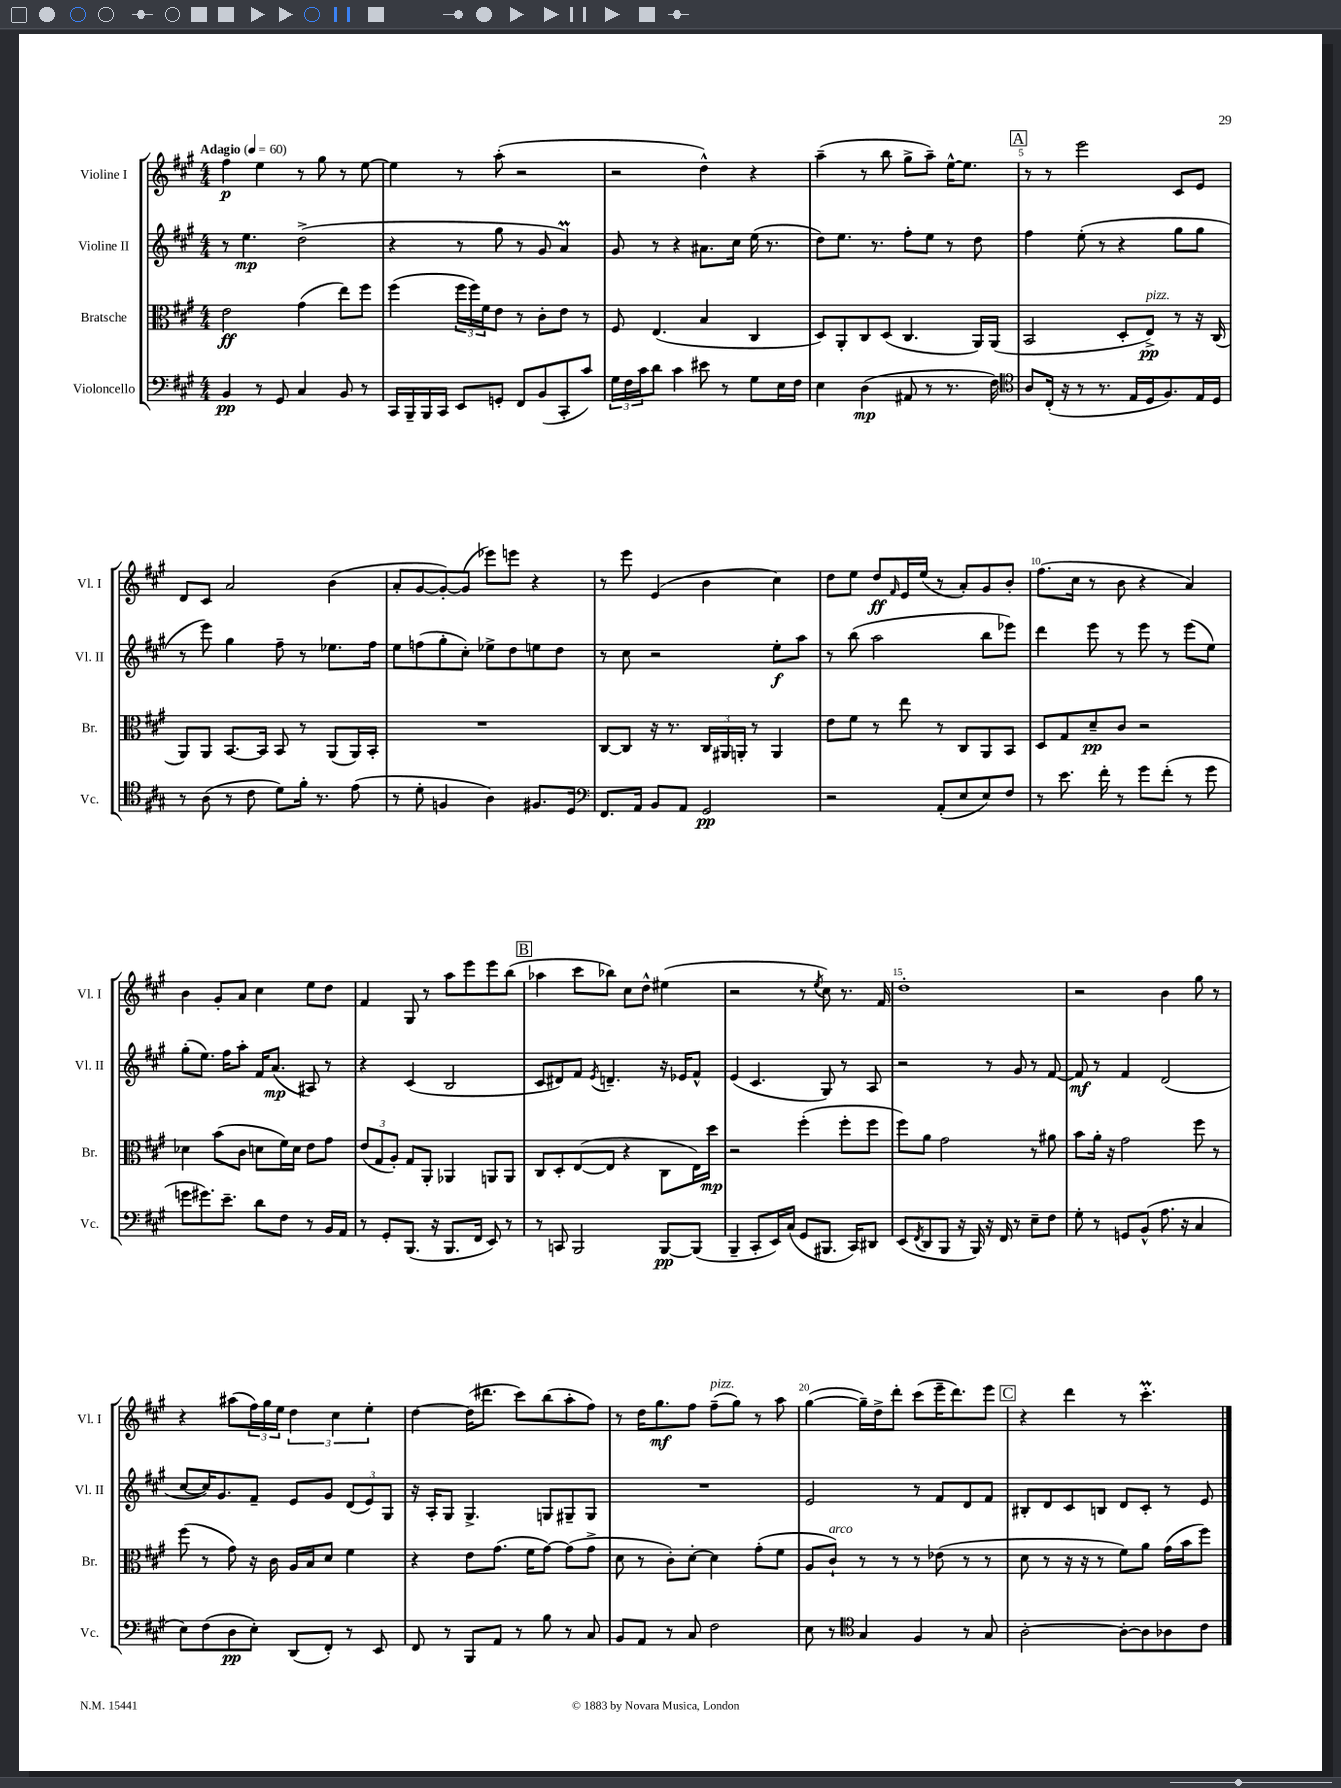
<<
\new StaffGroup <<
\new Staff = "s0" \with { instrumentName = "Violine I" shortInstrumentName = "Vl. I" } {
    \clef treble \key a \major \numericTimeSignature \time 4/4 \tempo "Adagio" 4 = 60
    fis''4\p e''4 r8 gis''8 r8 e''8~ |
    e''4 r8 a''8-.( r2 |
    r2 d''4-^) r4 |
    a''4--( r8 b''8 gis''8-> a''8--) e''16~-^ e''8. |
    \mark \markup { \box "A" } r8 r8 e'''2 cis'8 e'8 |
    d'8 cis'8 a'2 b'4( |
    a'8-. gis'8~ gis'8~-.) gis'8( ees'''8) e'''8 r4 |
    r8 e'''8 e'4( b'4 cis''4) |
    d''8 e''8 d''8\ff \grace { fis'16 } e'16 e''16( r8 a'8-.) gis'8 b'8-. |
    fis''8.( cis''16 r8 b'8 r4 a'4) |
    b'4 gis'8-. a'8 cis''4 e''8 d''8 |
    fis'4 gis8 r8 a''8 e'''8 e'''8 b''8( |
    \mark \markup { \box "B" } aes''4 cis'''8 bes''8) cis''8 d''8-^ eis''4( |
    r2 r8 \acciaccatura { e''8 } cis''8) r8. fis'16 |
    d''1-. |
    r2 b'4 gis''8 r8 |
    r4 ais''8( \tuplet 3/2 { fis''16) gis''16 e''16 } \tuplet 3/2 { d''4 cis''4 e''4-. } |
    d''4~ d''16( dis'''8. cis'''8) b''8( a''8-. fis''8) |
    r8 d''16 gis''8.\mf fis''8 fis''8--^\markup { \italic "pizz." }( gis''8) r8 a''8 |
    gis''4~( gis''16--) d''16-> d'''8-. cis'''8( e'''16-- d'''8.) e'''8 |
    \mark \markup { \box "C" } r4 d'''4 r8 cis'''4.-.\prall \bar "|." |
}
\new Staff = "s1" \with { instrumentName = "Violine II" shortInstrumentName = "Vl. II" } {
    \clef treble \key a \major \numericTimeSignature \time 4/4
    r8 e''4.\mp d''2->( |
    r4 r8 gis''8 r8 gis'8 a'4\prall) |
    gis'8 r8 r4 ais'8. cis''16 e''16( r8. |
    d''8) e''8. r8. fis''8-. e''8 r8 d''8 |
    \mark \markup { \box "A" } fis''4 e''8-.( r8 r4 gis''8 gis''8 |
    r8 e'''8) gis''4 fis''8-- r8 ees''8. fis''16 |
    e''8 f''8( gis''8-. cis''8-.) ees''8-> d''8 e''8 d''8 |
    r8 cis''8 r2 e''8-.\f a''8 |
    r8 b''8( a''2 b''8 ees'''8) |
    d'''4 e'''8 r8 e'''8 r8 e'''8( e''8) |
    gis''8-.( e''8.) fis''16 a''8-. fis'16 a'8.\mp( ais8) r8 |
    r4 cis'4( b2 |
    \mark \markup { \box "B" } cis'8 dis'8) fis'8 \acciaccatura { e'8 } d'4.-- r16 ees'16 fis'8-^ |
    e'4( cis'4. gis8) r8 a8 |
    r2 r8 gis'8 r8 fis'8~ |
    fis'8\mf r8 fis'4 d'2( |
    cis''8~ cis''16) gis'8. fis'8-- e'8 gis'8 \tuplet 3/2 { d'8( e'8) gis8 } |
    r16 a16-. gis8 gis4.-> g8 gis8-- gis8 |
    R1 |
    e'2 r8 fis'8 d'8 fis'8 |
    \mark \markup { \box "C" } bis8-. d'8 cis'8 b8 d'8 cis'8-. r8 e'8 \bar "|." |
}
\new Staff = "s2" \with { instrumentName = "Bratsche" shortInstrumentName = "Br." } {
    \clef alto \key a \major \numericTimeSignature \time 4/4
    e'2\ff gis'4( e''8) fis''8 |
    fis''4( \tuplet 3/2 { fis''16 fis''16) fis'16 } e'8 r8 cis'8-. e'8 r8 |
    fis8 e4.( b4 cis4 |
    d8) a,8-. cis8 d8( cis4. a,16) a,16( |
    \mark \markup { \box "A" } b,2 d8-. e8->\pp^\markup { \italic "pizz." }) r8 r16 cis16( |
    a,8) a,8 b,8.~ b,16 b,8 r8 a,8( a,16) b,16-. |
    R1 |
    cis8~ cis8 r16 r8. \tuplet 3/2 { cis16 ais,16 a,16-. } r8 a,4 |
    e'8 fis'8 r8 e''8 r8 cis8 a,8 b,8 |
    d8 gis8 d'8--\pp cis'8 r2 |
    des'4 b'8( cis'8 d'8 fis'16) d'16 e'8 gis'8 |
    \tuplet 3/2 { e'8( gis8 a8-.) } gis8 a,8-. aes,4 a,8 a,8 |
    \mark \markup { \box "B" } cis8 d8-. e8~( e8 r4 cis8 e16) d''16\mp |
    r2 fis''4-.( fis''8-. fis''8 |
    fis''8) a'8 gis'2 r8 ais'8 |
    b'8 a'16-. r16 gis'2 fis''8 r8 |
    fis''8( r8 gis'8) r16 cis'16 a16 b16 d'8 fis'4 |
    r4 e'8 gis'8.( fis'16 gis'8~) gis'8( gis'8-> |
    d'8 r8 cis'8-.) d'8~-. d'4 gis'8-.( fis'8 |
    a8 cis'8-!^\markup { \italic "arco" }) r8 r8 r8 ees'8( r8 r8 |
    \mark \markup { \box "C" } d'8 r8 r16 r16 r8 fis'8) a'8 gis'16( b'16 fis''8) \bar "|." |
}
\new Staff = "s3" \with { instrumentName = "Violoncello" shortInstrumentName = "Vc." } {
    \clef bass \key a \major \numericTimeSignature \time 4/4
    b,4\pp r8 gis,8 cis4 b,8 r8 |
    cis,16 b,,16-- b,,16 cis,16 e,8 g,8-. fis,8 b,8( cis,8-. cis'8) |
    \tuplet 3/2 { gis16 fis16 cis'16 } d'8 cis'4 eis'8 r8 gis8 e16 fis16 |
    e4 d4\mp( ais,8 r8 r8. fis16) |
    \mark \markup { \box "A" } \clef tenor a8 cis16-.( r16 r8 r8. e16 d16 fis8.) e16 d16 |
    r8 a8( r8 cis'8 d'8) fis'16-. r8. e'8( |
    r8 d'8-. f4 a4) fis8. d16 |
    \clef bass fis,8. a,16 b,8 a,8 gis,2\pp |
    r2 a,8-.( e8 e8) fis8 |
    r8 e'8. fis'16-. r8 gis'8 fis'8-.( r8 gis'8 |
    g'8 gis'8.) e'8.-- d'8 fis8 r8 b,16 a,16 |
    r8 gis,8-. b,,8.( r16 b,,8. fis,16 e,8) r8 |
    \mark \markup { \box "B" } r8 c,8 b,,2 b,,8~\pp b,,8( |
    b,,4-- cis,8-. e,16) cis16( gis,8 bis,,8. cis,16) dis,8 |
    e,8( \acciaccatura { fis,8 } d,8 b,,8 r16 b,,16) r16 fis,16 r8 e8-- fis8 |
    gis8-. r8 g,8 b,8-^( a8. r16 cis4 |
    e8) fis8( d8\pp e8-.) d,8( fis,8-.) r8 e,8 |
    fis,8 r8 b,,8 a,8 r8 b8 r8 cis8 |
    b,8 a,8 r8 cis8 fis2 |
    e8 r8 \clef tenor gis4 fis4 r8 gis8 |
    \mark \markup { \box "C" } a2~-. a8~-. a8 aes8 cis'8 \bar "|." |
}
>>
>>
\layout { \context { \Score \override BarNumber.break-visibility = ##(#f #t #t) barNumberVisibility = #(every-nth-bar-number-visible 5) } }
